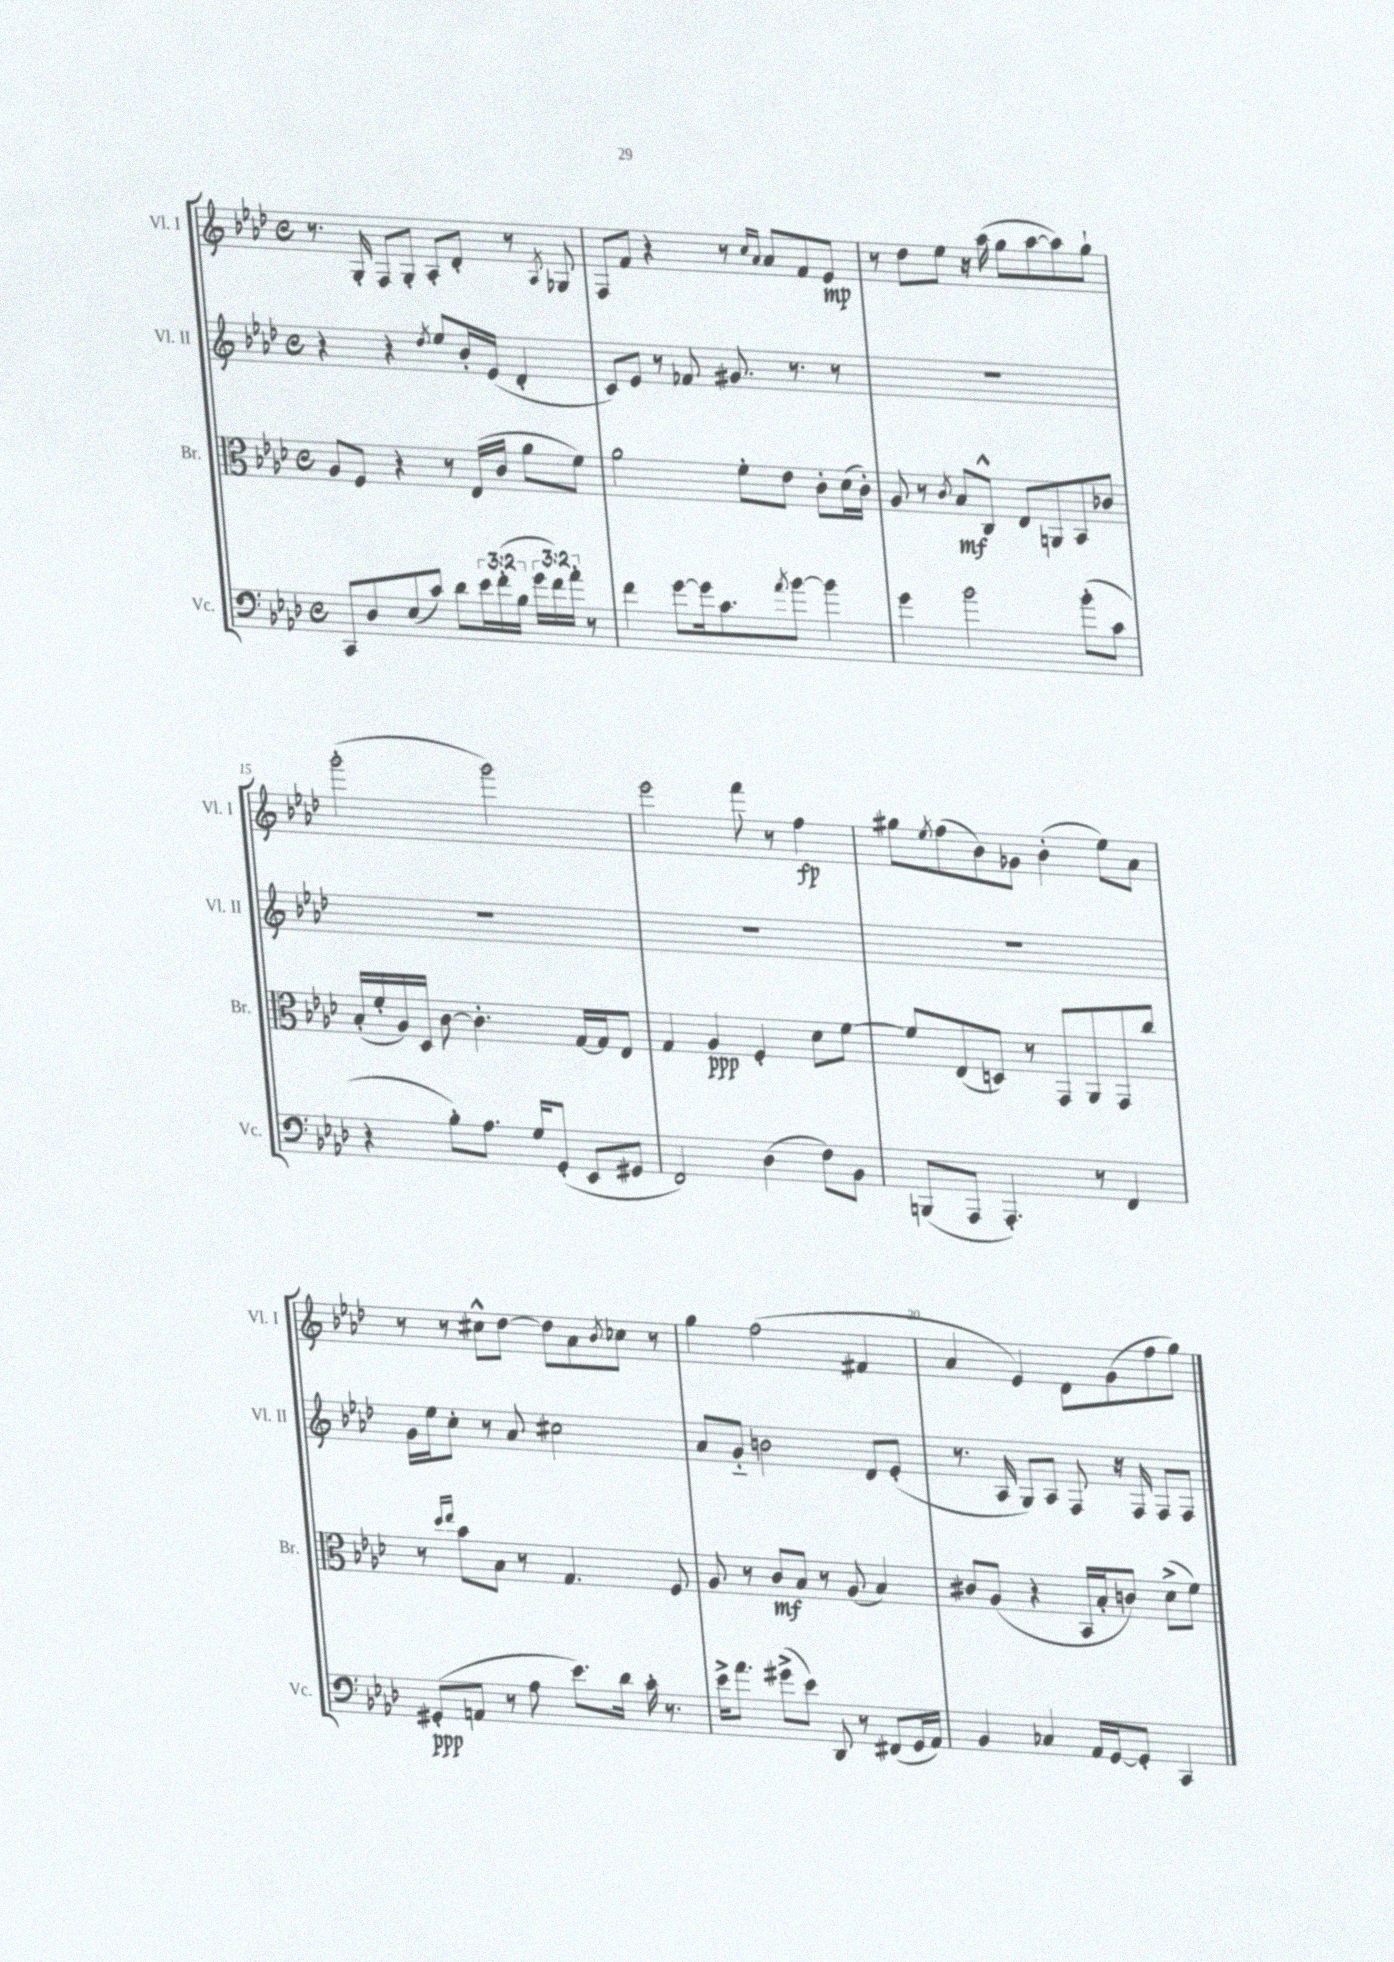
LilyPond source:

<<
\new StaffGroup <<
\new Staff = "s0" \with { instrumentName = "Vl. I" shortInstrumentName = "Vl. I" } {
    \clef treble \key aes \major \defaultTimeSignature \time 4/4
    r8. g16-. f8 g8-. aes8-. des'8-. r8 \acciaccatura { aes8 } ges8 |
    f8 f'8 r4 r8 \grace { c''16 aes'16 } aes'8 f'8 ees'8\mp |
    r8 des''8 ees''8 r16 aes''16( g''8 aes''8~ aes''8) g''8-! |
    g'''2-.( g'''2) |
    ees'''2 f'''8 r8 f''4\fp |
    gis''8 \acciaccatura { ees''8 } f''8( bes'8) ges'8 bes'4-.( ees''8) aes'8 |
    r8 r8 cis''8-^ des''8~ des''8 aes'8 \acciaccatura { bes'8 } ces''8 r8 |
    g''4 f''2( fis'4 |
    aes'4 ees'4) des'8 g'8( f''8 g''8) \bar "|." |
}
\new Staff = "s1" \with { instrumentName = "Vl. II" shortInstrumentName = "Vl. II" } {
    \clef treble \key aes \major \defaultTimeSignature \time 4/4
    r4 r4 \acciaccatura { des''8 } ees''8 bes'16-. ees'16( des'4-. |
    c'8) ees'8 r8 fes'8 gis'8. r8. r8 |
    R1 |
    R1 |
    R1 |
    R1 |
    g'16 ees''16 c''8-. r8 aes'8 cis''2 |
    aes'8 g'8-_ b'2 des'8 ees'8-.( |
    r8. aes16 g8) aes8 f8 r16 f16 f8 f8 \bar "|." |
}
\new Staff = "s2" \with { instrumentName = "Br." shortInstrumentName = "Br." } {
    \clef alto \key aes \major \defaultTimeSignature \time 4/4
    aes8 f8 r4 r8 ees16( c'16 aes'8 f'8) |
    aes'2 f'8-. ees'8 c'8-. des'16( c'16-.) |
    aes8 r8 \acciaccatura { c'8 } bes8\mf c8-^ ees8 a,8 bes,8 ces'8 |
    bes16-.( f'16-. aes16) des16 c'8~ c'4.-. g16~ g16 ees8 |
    g4 aes4\ppp f4-. des'8 f'8~ |
    f'8 ees8( d8) r8 g,8 aes,8 g,8 c''8 |
    r8 \grace { des''16 ees''16 } bes'8 bes8 r8 g4. f8 |
    aes8 r8 c'8\mf bes8 r8 aes8( bes4) |
    cis'8 aes8( r4 bes,16 bes16-. c'8) des'8->( f'8) \bar "|." |
}
\new Staff = "s3" \with { instrumentName = "Vc." shortInstrumentName = "Vc." } {
    \clef bass \key aes \major \defaultTimeSignature \time 4/4 \override Staff.TupletNumber.text = #tuplet-number::calc-fraction-text
    c,8 des8 ees8( c'8) des'8 \tuplet 3/2 { ees'16 f'16-.( bes16 } \tuplet 3/2 { g'16 f'16) aes'16-. } r8 |
    f'4 g'8~ g'16 c'8. \acciaccatura { aes'8 } bes'8~ bes'4 |
    g'4 bes'2 bes'8-.( c'8 |
    r4 bes8-.) aes8. g16 g,8-.( ees,8 gis,8 |
    f,2) des4( f8) bes,8 |
    b,,8( aes,,8 aes,,4.-.) r8 f,4 |
    gis,8-.\ppp( a,8 r8 aes8 ees'8.) des'16 c'16-. r8. |
    ees'16-> aes'8. gis'8->( ees'8) des,8 r8 fis,8( g,16 aes,16) |
    bes,4 ces4 aes,16 g,16~ g,8-. c,4 \bar "|." |
}
>>
>>
\layout { \context { \Score currentBarNumber = #12 \override BarNumber.break-visibility = ##(#f #t #t) barNumberVisibility = #(every-nth-bar-number-visible 5) } }
